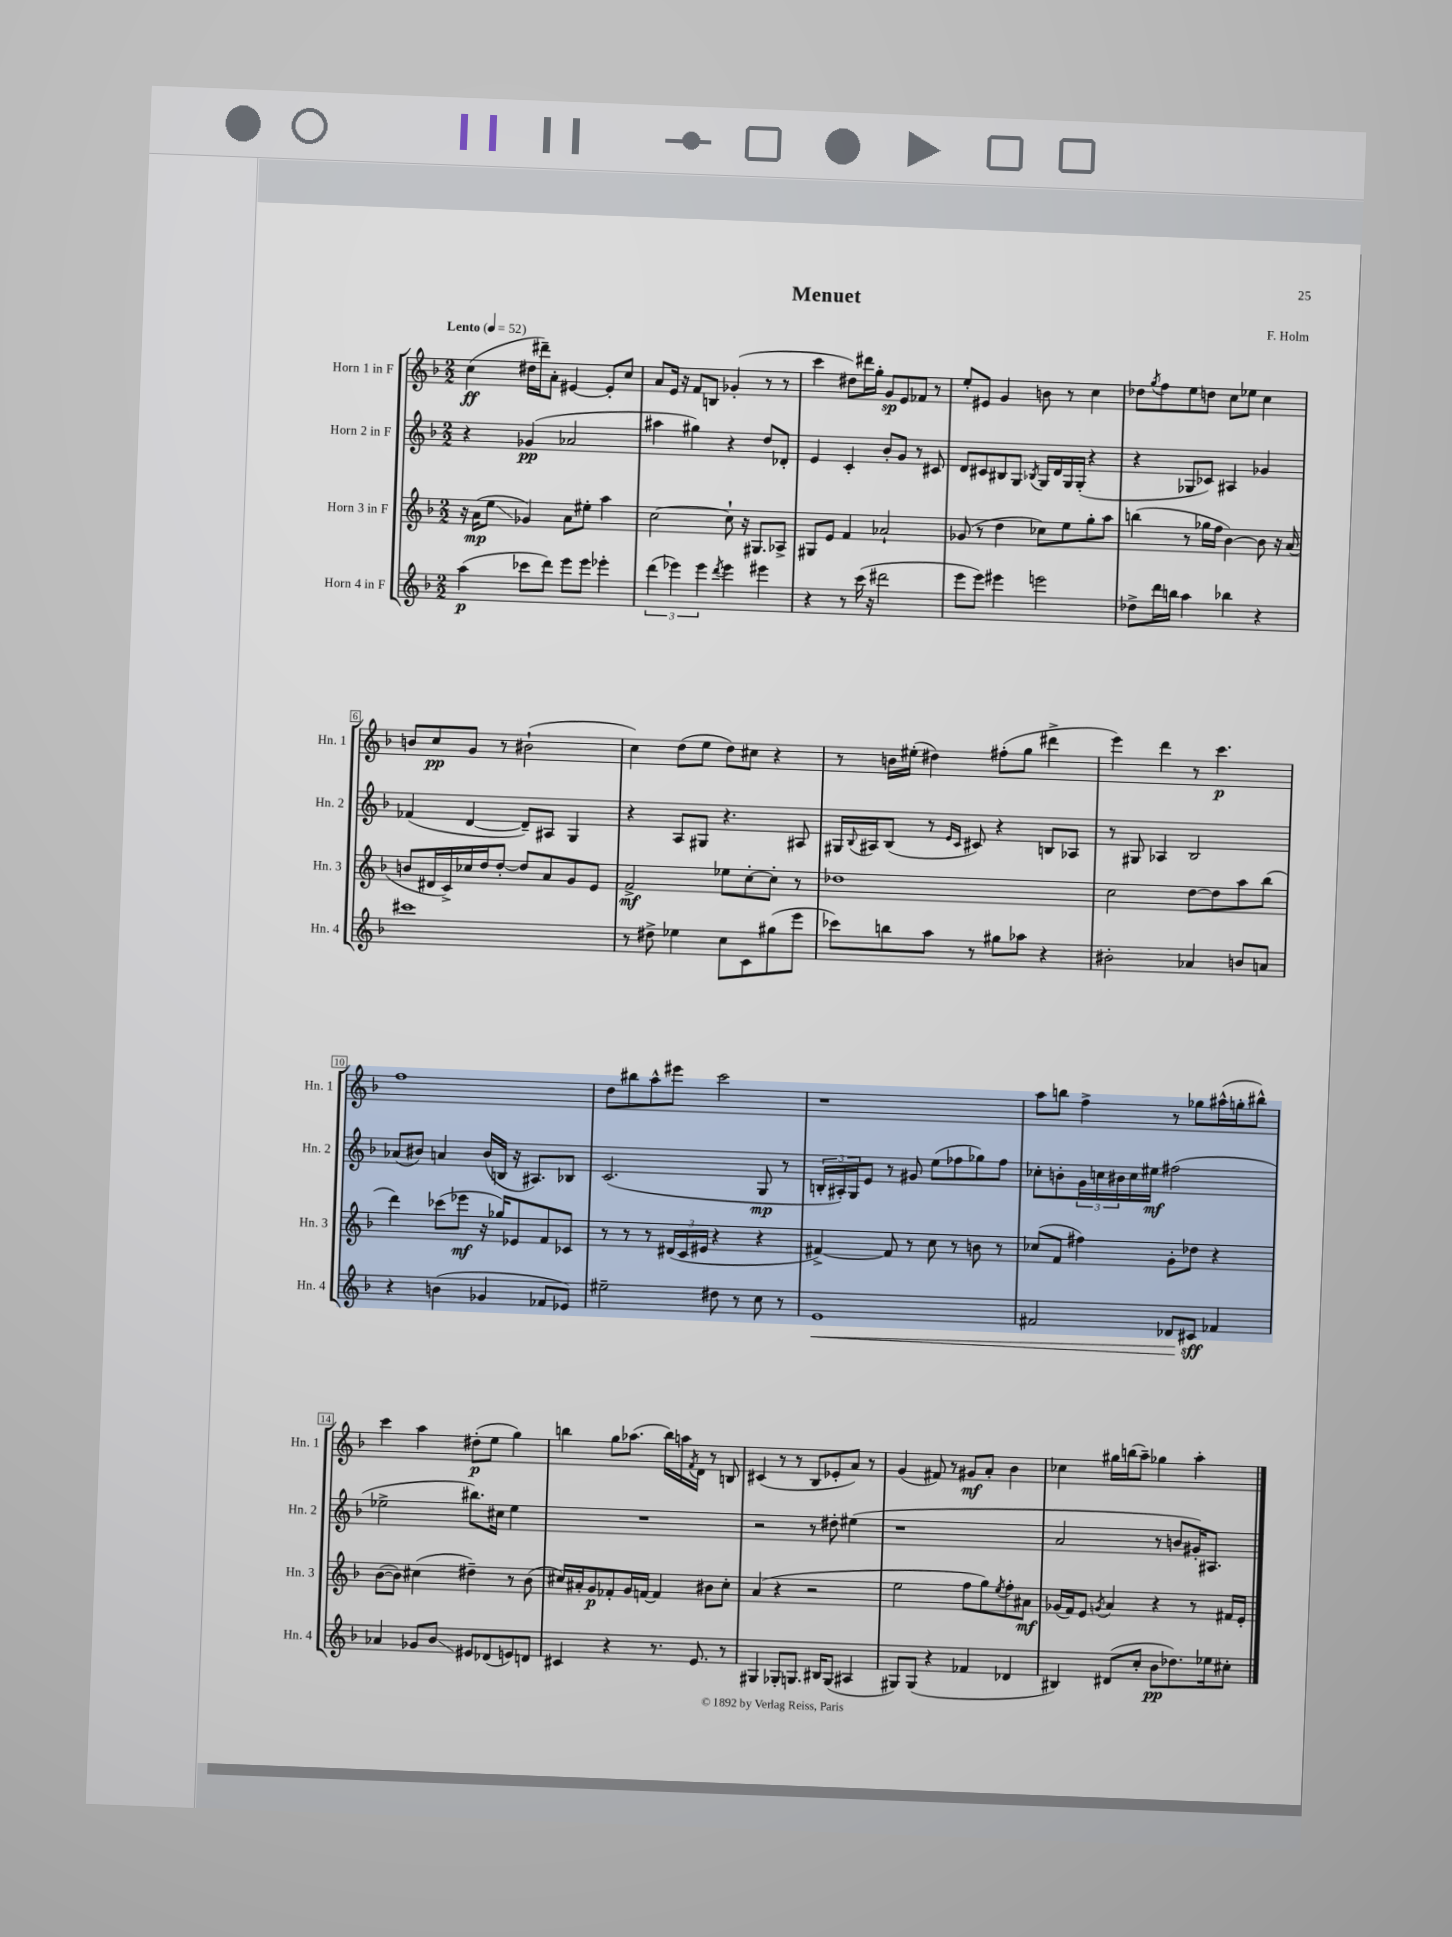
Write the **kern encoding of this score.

**kern	**kern	**kern	**kern
*staff4	*staff3	*staff2	*staff1
*clefG2	*clefG2	*clefG2	*clefG2
*k[b-]	*k[b-]	*k[b-]	*k[b-]
*M2/2	*M2/2	*M2/2	*M2/2
*MM52	*MM52	*MM52	*MM52
(4aa	16r	4r	(4cc
.	(16a	.	.
.	8ee	.	.
8ccc-	4g-)	(4g-	16dd#
.	.	.	16ddd#~)
8ddd)	.	.	8a'
8eee	8a	2a-	[4e#
8eee	8ee#'	.	.
4eee-'	4aa	.	8e#']
.	.	.	8cc
=	=	=	=
(6ddd	[2cc	4aa#	8a
.	.	.	16e
6eee-)	.	.	.
.	.	.	16r
.	.	4gg#)	8f
6eee-	.	.	.
.	.	.	8B
8qddd	.	.	.
4eee-	8cc`]	4r	(4g-'
.	16r	.	.
.	8.G#	.	.
4eee#	.	8dd	8r
.	8A-^	8d-'	8r
=	=	=	=
4r	8G#	4e	4ccc
.	8e	.	.
8r	4f	4c'	8dd#)
(16ccc	.	.	16ddd#
16r	.	.	16gg'
2ddd#	2a-`	8b-'	8g
.	.	8g	8e
.	.	8r	8f-
.	.	8c#	8r
=	=	=	=
8eee	(8g-	8d	8ee'
8eee)	8r	8c#	8e#
4eee#	4dd	8B#	4g
.	.	8G	.
.	.	8qB-	.
2eee	8cc-)	16G	8b
.	.	16d	.
.	8ee	16G	8r
.	.	(16G'	.
.	8gg'	4r	4cc
.	8aa	.	.
=	=	=	=
8dd-^	(4bb	4r	8dd-
.	.	.	8qgg
16ddd	.	.	8ff
16bb	.	.	.
4aa	8r	8G-	8ee
.	16gg-	8c-)	8dd
.	16ff	.	.
4bb-	[4b-)	4A#	8cc
.	.	.	8ee-
4r	8b-]	4g-	4cc
.	16r	.	.
.	(16a	.	.
=	=	=	=
1ccc#	8b	(4f-	8b
.	16d#	.	8cc
.	16c^)	.	.
.	16cc-	[4d	8g
.	16dd	.	.
.	[8dd'	.	8r
.	8dd]	8d~])	(2b#`
.	8a	8A#	.
.	8g	4G	.
.	8e	.	.
=	=	=	=
8r	2f^	4r	4cc)
8dd#^	.	.	.
4ee-	.	8A	(8dd
.	.	8G#	8ee
8cc	8ee-	4.r	8dd)
8c	[8cc'	.	8cc#
(8gg#	8cc']	.	4r
8eee	8r	8A#	.
=	=	=	=
8ccc-)	1dd-	16G#	8r
.	.	8qqB-	.
.	.	16A#	.
8bb	.	(8B-	16b
.	.	.	(16ee#'
8aa	.	8r	4dd#)
.	.	16qqe	.
.	.	16qqc	.
8r	.	8c#)	.
8gg#	.	4r	(8ff#'
8aa-	.	.	8gg
4r	.	8B	4ddd#^
.	.	8A-	.
=	=	=	=
2b#'	2cc	8r	4eee)
.	.	8G#	.
.	.	4A-	4ddd
4a-	[8dd	2B-	8r
.	8dd]	.	4.ccc
8b	8aa	.	.
8a	(8bb-	.	.
=	=	=	=
4r	4ddd)	(8a-	1ff
.	.	8b#)	.
(4b	(8ccc-	4a	.
.	8eee-	.	.
4g-	16r	(16b#	.
.	16gg-)	16B	.
.	8e-	16r	.
.	.	8.A#)	.
8f-	8f	.	.
8e-)	8c-	8B-	.
=	=	=	=
2ee#~	8r	(2.c	8dd
.	8r	.	8bb#
.	8r	.	8aa^^
.	(24d#	.	8eee#
.	24c	.	.
.	24e#	.	.
8dd#	4r	.	2ccc
8r	.	.	.
8cc	4r	8G	.
8r	.	8r	.
=	=	=	=
1e	[4f#^)	24B'	1r
.	.	24A#')	.
.	.	24G	.
.	.	8e	.
.	8f#]	8r	.
.	8r	8g#	.
.	8cc	(8ee	.
.	8r	8ff-	.
.	8b	8gg-)	.
.	8r	8ff-	.
=	=	=	=
2f#	(8cc-	8cc-'	8aa
.	8f	8b'	8bb
.	4ff#)	24g	4ff^
.	.	24cc	.
.	.	24b#	.
.	.	16cc	.
.	.	16ee#	.
8d-	8g'	(2ff#	8r
8c#	8dd-	.	8gg-
4f-	4r	.	(16aa#^^
.	.	.	16gg'
.	.	.	8bb#^^)
=	=	=	=
4a-	([8b-	2ee-^	4ccc
.	8b-])	.	.
8g-	(4cc#	.	4aa
8b-	.	.	.
8e#	4dd#~)	8.bb#)	(8dd#'
(8d-	.	.	8ee
.	.	16cc#	.
8e)	8r	4ee-	4gg)
8d	(8b-	.	.
=	=	=	=
4c#	16cc#)	1r	4bb
.	16a#'	.	.
.	8g	.	.
4r	8f-'	.	8gg
.	16g	.	(8.aa-
.	[16f	.	.
8.r	4f]	.	.
.	.	.	16bb)
.	.	.	16aa
.	.	.	8qf
8.e	.	.	16d
.	8b#	.	8r
8r	8cc#'	.	8B
=	=	=	=
4G#	(4a	2r	(4c#
8G-'	4r	.	8r
8.G	.	.	8r
.	2r	8r	8B-
16B#	.	.	.
(8G	.	8dd#'	8e-'
4A#	.	(4ee#	8a)
.	.	.	8r
=	=	=	=
8G#)	2ee	1r	(4g
(8G#	.	.	.
4r	.	.	8f#)
.	.	.	8r
4f-	8ff	.	8g#
.	8gg)	.	8a'
.	8qee	.	.
4d-	8ff'	.	4b-
.	8a#	.	.
=	=	=	=
4B#)	(16g-	2a	4cc-
.	16f)	.	.
.	8e	.	.
.	8qg	.	.
(8d#	4a	.	16gg#
.	.	.	(16bb
8cc'	.	.	8aa~)
8b-	4r	8r	4gg-
8.dd-)	.	8b	.
.	8r	16g#')	4aa'
16ee-	.	8.A#	.
8cc#'	16f#	.	.
.	16e'	.	.
==	==	==	==
*-	*-	*-	*-
